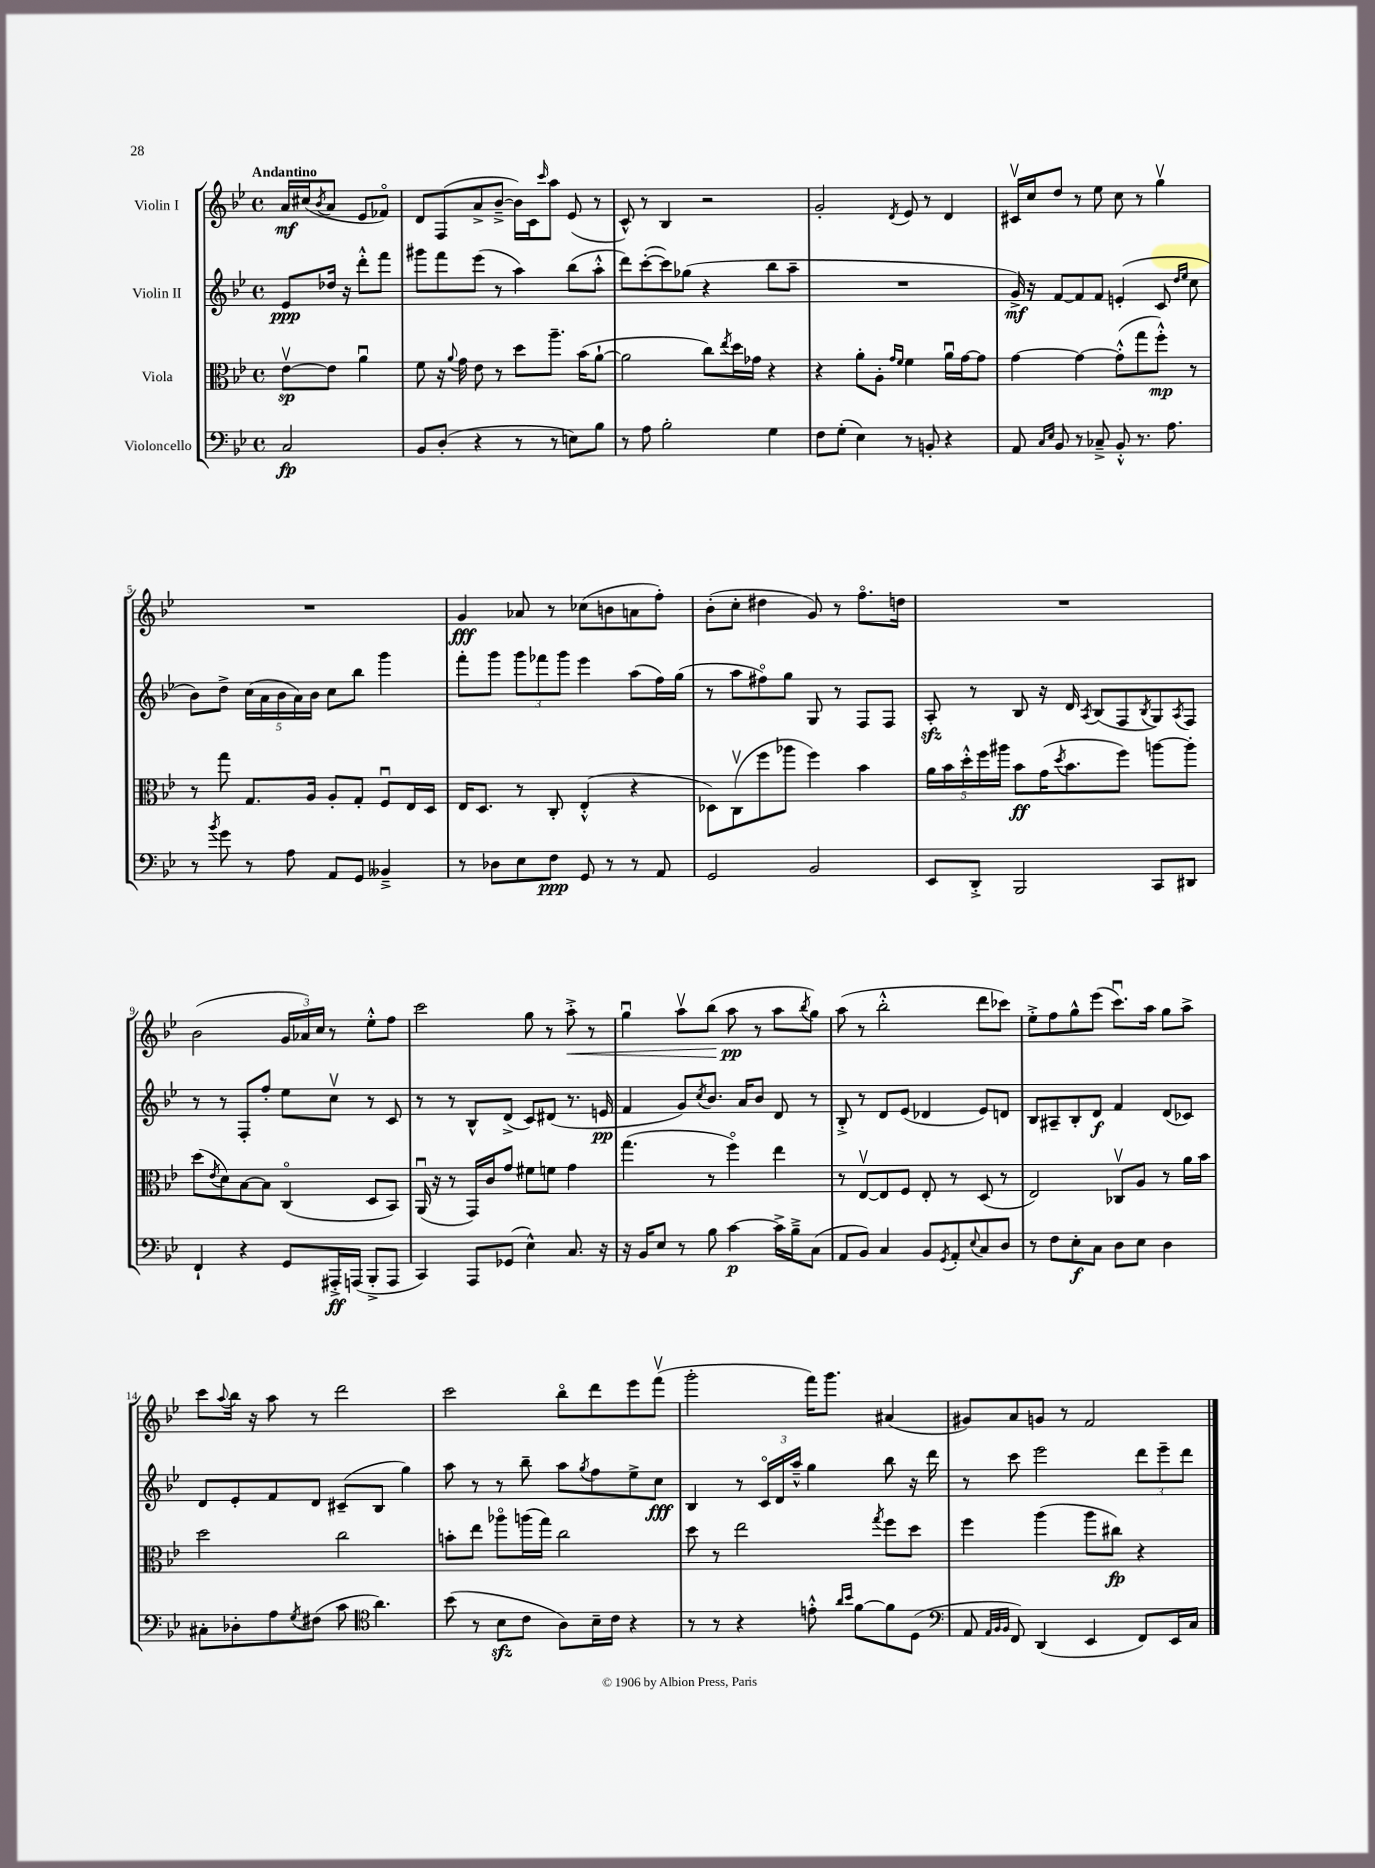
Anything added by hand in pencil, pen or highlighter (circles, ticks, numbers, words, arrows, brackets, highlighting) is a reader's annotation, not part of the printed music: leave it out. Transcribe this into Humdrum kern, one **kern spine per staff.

**kern	**kern	**kern	**kern
*staff4	*staff3	*staff2	*staff1
*clefF4	*clefC3	*clefG2	*clefG2
*k[b-e-]	*k[b-e-]	*k[b-e-]	*k[b-e-]
*M4/4	*M4/4	*M4/4	*M4/4
*met(c)	*met(c)	*met(c)	*met(c)
2C	[8e-v	8e-	16a
.	.	.	(16cc#
.	.	.	8qb-
.	8e-]	16dd-	8a
.	.	16r	.
.	4au	8ddd'^^	8e-
.	.	8fff	8f-o)
=	=	=	=
8BB-	8f	8ggg#	8d
(8D'	16r	8fff	(8F
.	8qqa	.	.
.	16g	.	.
4r	8e-	(8eee-	8a^
.	8r	8r	[8b-~^
8r	8dd	4aa)	16b-])
.	.	.	16c
.	.	.	16qqccc
8r	8.aa~	.	8aa
8E)	.	(8bb-	(8e-
.	(16b-	.	.
8B-	[8a`	8aa'^^	8r
=	=	=	=
8r	2a]	8ddd)	8c^^)
8A	.	([8ccc'	8r
2B-'	.	8ccc])	4B-
.	.	(8gg-	.
.	8cc)	4r	2r
.	8qee-	.	.
.	16dd	.	.
.	16g-	.	.
4G	4r	8bb-	.
.	.	8aa~	.
=	=	=	=
8F	4r	1r	2g'
(8G'	.	.	.
4E-)	8a'	.	.
.	8A'	.	.
.	16qqg	.	.
.	16qqf	.	8qd
8r	4f	.	8e-
8BB'	.	.	8r
4r	16au	.	4d
.	[16g	.	.
.	8g]	.	.
=	=	=	=
8AA	[4g	16g^)	16c#v
.	.	16r	16cc
16qqC	.	.	.
16qqE-	.	.	.
8BB-	.	[8f	8dd
8r	4g_	8f]	8r
8C-~^	.	8f	8ee-
8BB-'^^	(8g'^^]	(4e'	8cc
8.r	8gg	.	8r
.	8ff'^^)	8c	4ggv
8.A	.	.	.
.	.	16qqdd	.
.	.	16qqee-	.
.	8r	8cc	.
=	=	=	=
8r	8r	8b-)	1r
8qb-	.	.	.
8g	8gg	8dd^	.
8r	8.G	(20cc	.
.	.	20a	.
.	.	20b-	.
8A	.	.	.
.	.	20a)	.
.	16A	.	.
.	.	20b-	.
8AA	8A'	8cc	.
8GG	8G'	8bb-	.
4BB--~^	8Fu	4ggg	.
.	16E-	.	.
.	16D	.	.
=	=	=	=
8r	16E-	8fff'	4g
.	8.D	.	.
8D-	.	8ggg	.
8E-	8r	12ggg	8a-
.	.	12fff-	.
8F	8C'	.	8r
.	.	12ggg	.
8GG	(4E-'^^	4eee-	(8cc-
8r	.	.	8b
8r	4r	(8aa	8a
8AA	.	16ff)	8ff')
.	.	(16gg	.
=	=	=	=
2GG	8D-)	8r	(8b-'
.	(8Cv	8aa	8cc'
.	8ff	8ff#o)	4dd#
.	8aa-	8gg	.
2BB-	4ff)	8G	8g)
.	.	8r	8r
.	4b-	8F	8.ffo
.	.	8F	.
.	.	.	16dd
=	=	=	=
8EE-	20a	8A'	1r
.	20b-	.	.
.	20dd'^^	.	.
8DD'^	.	8r	.
.	20ff	.	.
.	20aa#	.	.
2BBB-	8b-	8B-	.
.	(16g	16r	.
.	8qdd	.	.
.	8.b-	16d	.
.	.	8qA	.
.	.	(8B-	.
.	8ff)	8F	.
.	.	8qB-	.
8CC	[8aa	8G)	.
.	.	8qA	.
8DD#	8aa']	8F	.
=	=	=	=
4FF`	(8dd	8r	(2b-
.	8qe-	.	.
.	8d)	8r	.
4r	[8B-	8F'	.
.	8B-]	8ff'	.
8GG	(4Co	8ee-	24g
.	.	.	24a-)
.	.	.	24cc
16AAA#'^	.	8ccv	8r
(16AAA	.	.	.
8BBB-'^	8D	8r	8ee-'^^
8AAA	8BB-)	8c	8ff
=	=	=	=
4CC)	(16AAu	8r	2ccc
.	16r	.	.
.	8r	8r	.
8AAA	16GG)	8B-^^	.
.	16c	.	.
(8GG-	8g	(8d^	.
4E-^^)	8f#	8c)	8gg
.	8f	(8d#	8r
8.C	4g	8.r	8aa'^
.	.	.	8r
16r	.	16e	.
=	=	=	=
16r	(4.gg	4f	4ggu
16BB-	.	.	.
8E-	.	.	.
8r	.	8g)	8aav
.	.	8qcc	.
8B-	8r	8.b-	(8bb-
[4c	4ffo)	.	8aa
.	.	16a	.
.	.	8b-	8r
16c^]	4ee-	8d	8aa
16B-~^	.	.	.
.	.	.	8qbb-
(8C	.	8r	8gg)
=	=	=	=
8AA	8r	8B-'^	(8aa
8BB-)	[8E-v	8r	8r
4C	8E-]	8d	2bb-'^^
.	8F	(8e-	.
8BB-	8E-'	4d-	.
8qGG	.	.	.
8AA'	8r	.	.
8qqE-	.	.	.
8C	(8D	8e-)	8ddd
8D	8r	8d	8ccc-)
=	=	=	=
8r	2E-)	8B-	8ee-'^
8F	.	8A#~	8ff
8E-'	.	8B-'	8gg^^
8C	.	8d	(8eee-
8D	8C-v	4f	8.cccu)
8E-	8A	.	.
.	.	.	16aa
4D	8r	(8d	8gg
.	16a	8c-)	8aa^
.	16b-	.	.
=	=	=	=
8C#'	2dd	8d	8ccc
.	.	.	8qqaa
8D-'	.	8e-'	16bb-
.	.	.	16r
8A	.	8f	8aa
8qG	.	.	.
(8F#	.	8d	8r
8c	2cc	(8c#~	2ddd
*clefC4	*	*	*
4.a)	.	8B-	.
.	.	4gg)	.
=	=	=	=
(8b-	8b'	8aa	2ccc
8r	8ee-	8r	.
8B-	8aa-o	8r	.
8c	(16aa	8bb-~	.
.	16gg)	.	.
8A)	2cc	8aa	8bb-o
.	.	8qgg	.
16B-~	.	8ff	8ddd
16c	.	.	.
4r	.	8ee-^	8eee-
.	.	8cc	(8fffv
=	=	=	=
8r	8dd	4B-	2ggg'
8r	8r	.	.
4r	2ee-	8r	.
.	.	24co	.
.	.	24d	.
.	.	24aa~^^	.
8e'^^	.	4gg	16fff)
.	.	.	8.ggg
16qqa	.	.	.
16qqb-	.	.	.
[8f	.	.	.
.	8qgg	.	.
8f]	8ff	8bb-	(4a#
(8D	8dd	16r	.
.	.	16ddd	.
=	=	=	=
*clefF4	*	*	*
8AA	4ff	8r	8g#)
32qqAA	.	.	.
32qqBB-	.	.	.
32qqBB-	.	.	.
8FF)	.	8ccc	8a
(4DD	(4aa	2eee-	8g
.	.	.	8r
4EE-	8aa	.	2f
.	8cc#)	.	.
8FF)	4r	12ddd	.
.	.	12eee-~	.
16EE-	.	.	.
.	.	12ddd	.
16C	.	.	.
==	==	==	==
*-	*-	*-	*-
